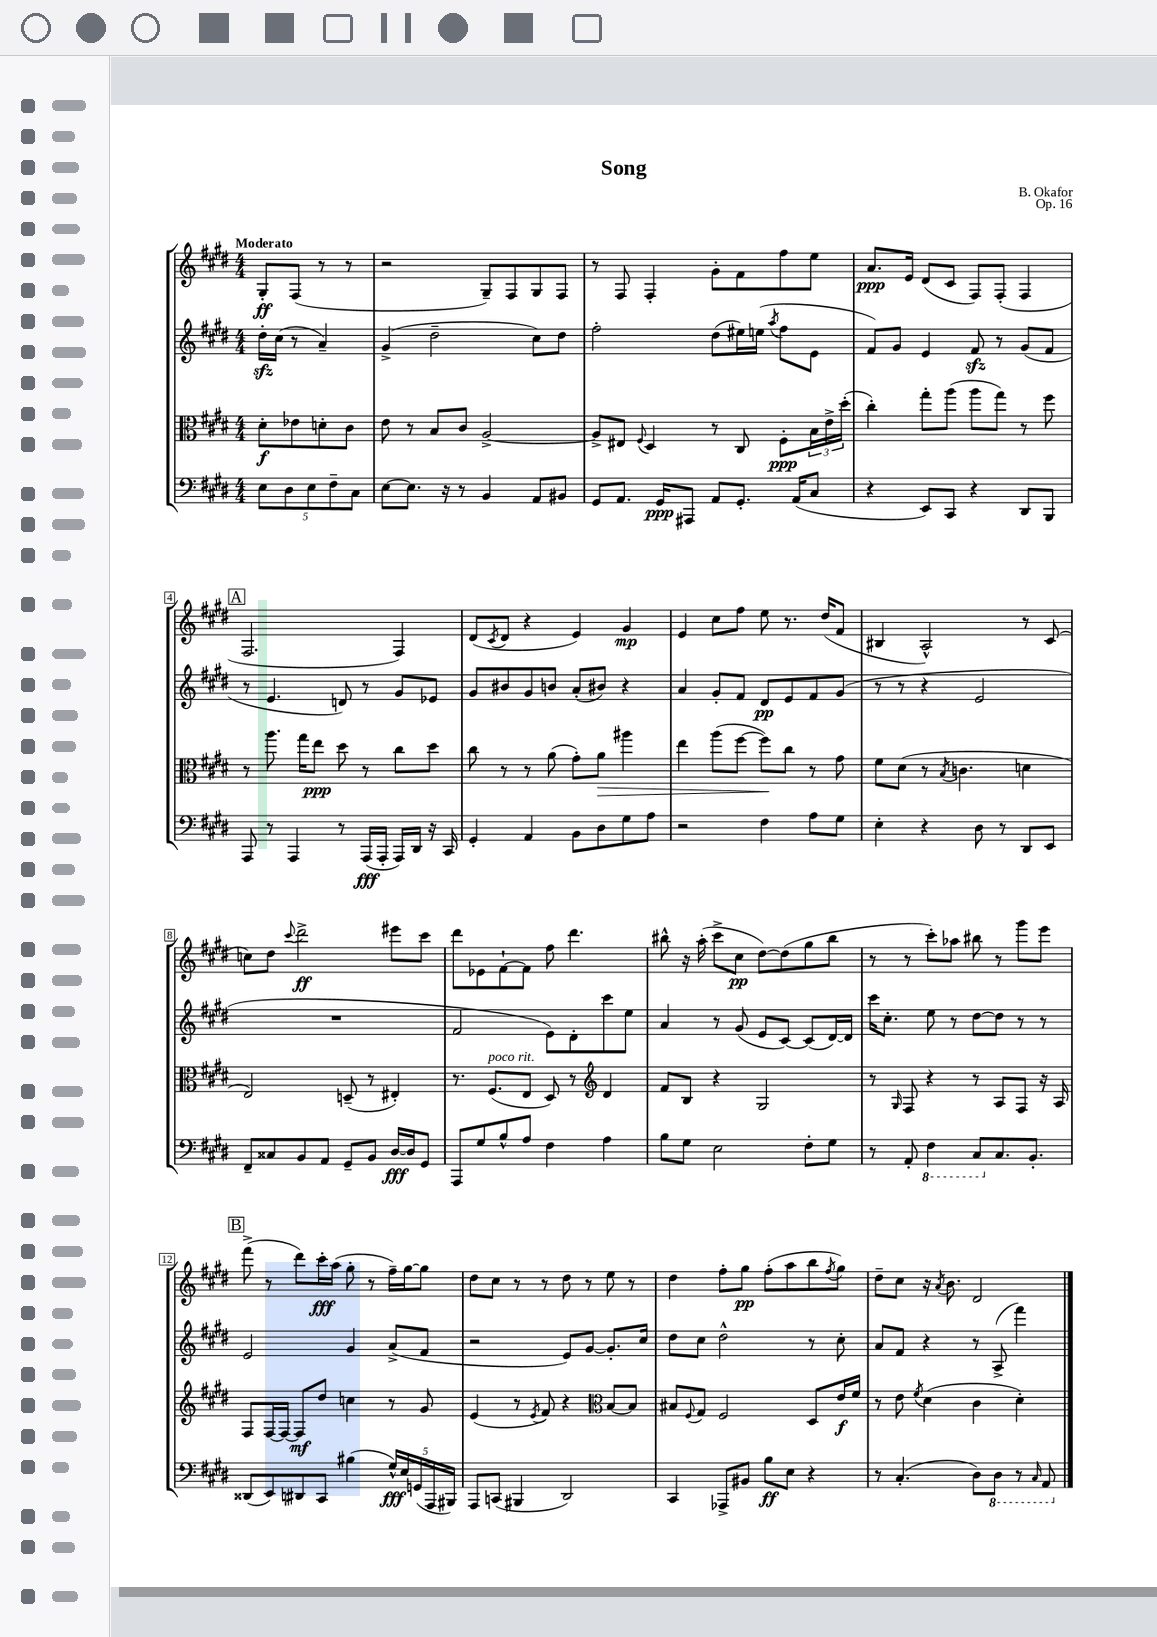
\header { title = "Song" composer = "B. Okafor" opus = "Op. 16" }
<<
\new StaffGroup <<
\new Staff = "s0" {
    \clef treble \key e \major \numericTimeSignature \time 4/4 \partial 2 \tempo "Moderato"
    gis8-.\ff fis8( r8 r8 |
    r2 gis8--) fis8 gis8 fis8 |
    r8 fis8 fis4-. gis'8-. fis'8 fis''8 e''8 |
    a'8.\ppp e'16 dis'8( cis'8 fis8) fis8-.( fis4 |
    \mark \markup { \box "A" } fis2. fis4) |
    dis'8( \acciaccatura { cis'8 } dis'8 r4 e'4) gis'4\mp |
    e'4 cis''8 fis''8 e''8 r8. dis''16( fis'8 |
    bis4 a2-^) r8 cis'8( |
    c''8) dis''8 \appoggiatura { cis'''8 } dis'''2->\ff eis'''8 cis'''8 |
    dis'''8 ees'8 fis'8~-! fis'8 fis''8 dis'''4. |
    bis''8-^ r16 a''16-.( cis'''8-> cis''8\pp dis''8~) dis''8( gis''8 bis''8 |
    r8 r8 cis'''8-.) aes''8 bis''8 r8 gis'''8 e'''8 |
    \mark \markup { \box "B" } fis'''8->( r8 dis'''8) cis'''16-.\fff a''16( gis''8-. r8 fis''16--) gis''16~ gis''8 |
    dis''8 cis''8 r8 r8 dis''8 r8 e''8 r8 |
    dis''4 fis''8-. gis''8\pp fis''8-.( a''8 b''8 \acciaccatura { fis''8 } gis''8) |
    dis''8-- cis''8 r16 \acciaccatura { a'8 } b'8. dis'2 \bar "|." |
}
\new Staff = "s1" {
    \clef treble \key e \major \numericTimeSignature \time 4/4 \partial 2
    dis''16-.\sfz cis''16( r8 a'4--) |
    gis'4->( dis''2-- cis''8) dis''8 |
    fis''2-. dis''8( eis''16) e''16( \acciaccatura { a''8 } fis''8 e'8 |
    fis'8) gis'8 e'4 fis'8\sfz r8 gis'8( fis'8 |
    \mark \markup { \box "A" } r8 e'4. d'8) r8 gis'8 ees'8 |
    gis'8 bis'8 gis'8 b'8 a'8-.( bis'8) r4 |
    a'4 gis'8-. fis'8 dis'8\pp e'8 fis'8 gis'8( |
    r8 r8 r4 e'2 |
    R1 |
    fis'2 e'8) dis'8-. cis'''8 e''8 |
    a'4 r8 gis'8( e'8 cis'8~) cis'8( dis'16~) dis'16 |
    cis'''16 cis''8.-. e''8 r8 dis''8~ dis''8 r8 r8 |
    \mark \markup { \box "B" } e'2 gis'4 a'8->( fis'8 |
    r2 e'8) gis'8~ gis'8.-. cis''16 |
    dis''8 cis''8 dis''2-^ r8 cis''8-. |
    a'8 fis'8 r4 r8 a8->( fis'''4) \bar "|." |
}
\new Staff = "s2" {
    \clef alto \key e \major \numericTimeSignature \time 4/4 \partial 2
    dis'8-.\f ees'8 d'8-. cis'8 |
    e'8 r8 b8 cis'8 a2~-> |
    a8-> eis8 \appoggiatura { fis8 } dis4 r8 cis8 fis8-.\ppp \tuplet 3/2 { b16 e'16-> dis''16-.( } |
    cis''4-.) gis''8-. a''8( a''8 gis''8) r8 fis''8 |
    \mark \markup { \box "A" } r8 a''8. gis''16 e''8\ppp dis''8 r8 cis''8 dis''8 |
    cis''8 r8 r8 a'8( gis'8-.) a'8\> ais''4 |
    e''4 a''8( fis''8~ fis''8\!) cis''8 r8 gis'8 |
    fis'8 dis'8( r8 \acciaccatura { b8 } c'4. d'4 |
    e2) d8--( r8 eis4-.) |
    r8. fis8.^\markup { \italic "poco rit." }( e8 dis8) r8 \clef treble dis'4 |
    fis'8 b8 r4 gis2 |
    r8 \grace { gis16 } fis8 r4 r8 a8 fis8 r16 a16 |
    \mark \markup { \box "B" } fis8 fis16~ fis16~ fis8\mf dis''8 c''4 r8 gis'8 |
    e'4( r8 \acciaccatura { e'8 } fis'8) r4 \clef alto b8~ b8 |
    bis8 \appoggiatura { fis8 } gis8 fis2 dis8 e'16\f fis'16 |
    r8 e'8 \acciaccatura { fis'8 } dis'4( cis'4 dis'4-.) \bar "|." |
}
\new Staff = "s3" {
    \clef bass \key e \major \numericTimeSignature \time 4/4 \partial 2
    \tuplet 5/4 { e8 dis8 e8 fis8-- cis8 } |
    e8~ e8. r16 r8 b,4 a,8 bis,8 |
    gis,8 a,8. gis,16\ppp ais,,8 a,8 gis,8.-. a,16( cis8 |
    r4 e,8) cis,8 r4 dis,8 b,,8 |
    \mark \markup { \box "A" } a,,8 r8 a,,4 r8 a,,16\fff( a,,16-. a,,16) dis,16 r16 cis,16 |
    gis,4-. a,4 b,8 dis8 gis8 a8 |
    r2 fis4 a8 gis8 |
    e4-. r4 dis8 r8 dis,8 e,8 |
    fis,8-- cisis8 b,8 a,8 gis,8-- b,8 dis16~\fff dis16 gis,8 |
    a,,8 gis8 b8-^ a8 fis4 a4 |
    b8 gis8 e2 fis8-. gis8 |
    r8 a,8-. \ottava #-1 fis,4 cis,8 \ottava #0 cis8. b,8.-. |
    \mark \markup { \box "B" } disis,8( e,8) dis,8 cis,8 bis4( \tuplet 5/4 { gis16-^\fff) e16 g,16( a,,16 bis,,16) } |
    a,,8 c,8( bis,,4 dis,2) |
    cis,4 aes,,8-> bis,8 b8\ff e8 r4 |
    r8 cis4.-.( dis8) \ottava #-1 dis,8 r8 \grace { cis,16 } a,,8 \ottava #0 \bar "|." |
}
>>
>>
\layout { \context { \Score \override BarNumber.stencil = #(make-stencil-boxer 0.1 0.3 ly:text-interface::print) } }
